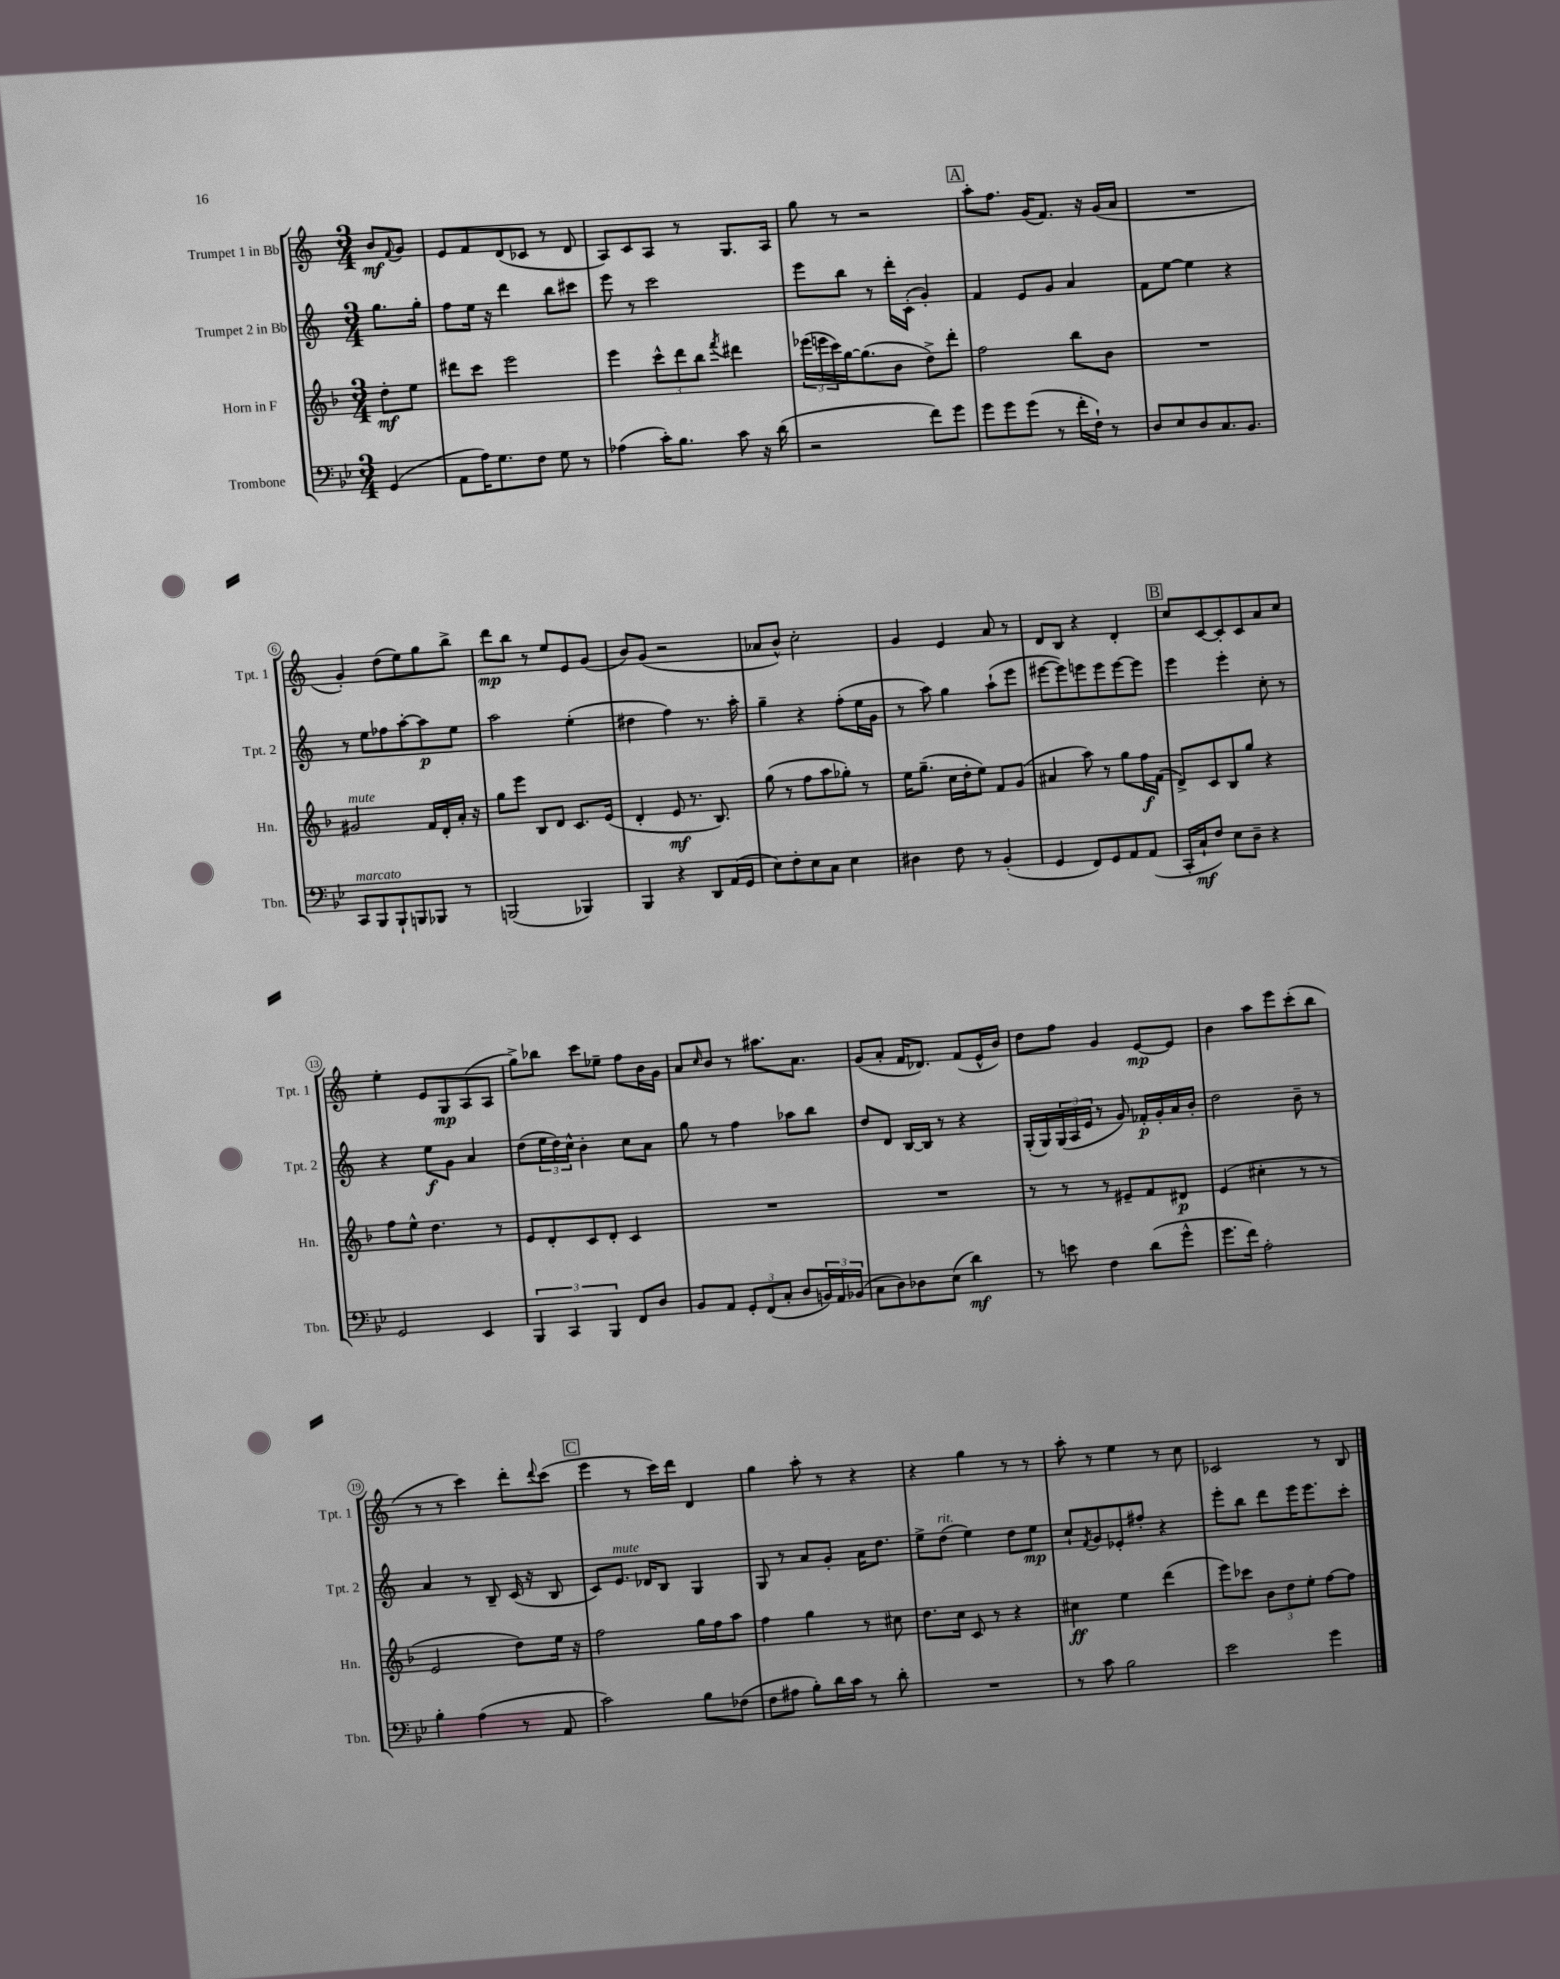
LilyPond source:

<<
\new StaffGroup <<
\new Staff = "s0" \with { instrumentName = "Trumpet 1 in Bb" shortInstrumentName = "Tpt. 1" } {
    \clef treble \key c \major \numericTimeSignature \time 3/4 \partial 4
    b'8\mf \appoggiatura { f'8 } g'8 |
    e'8 f'8 d'8( ces'8 r8 d'8 |
    a8) c'8 a8 r8 g8. a16 |
    g''8 r8 r2 |
    \mark \markup { \box "A" } a''8-. f''8. g'16( f'8.) r16 g'16( a'16 |
    R2. |
    g'4-.) d''8( e''8) g''8 b''8-> |
    d'''8\mp b''8 r8 e''8 e'8 g'8( |
    b'8) g'8( r2 |
    aes'8 b'8-^) c''2-. |
    g'4 e'4 a'8 r8 |
    d'8 b8 r4 d'4-. |
    \mark \markup { \box "B" } c''8 c'8~ c'8-. c'8 a'8 c''8 |
    e''4-. e'8 g8\mp a8( a8 |
    g''8->) bes''8 c'''8 ees''8-- f''8 b'16 g'16 |
    a'8 \grace { c''16 } b'8 r8 ais''8. a'8. |
    g'8( a'8-. f'16 des'8.) f'8( e'16-^ b'16) |
    d''8 f''8 g'4 e'8~\mp e'8 |
    b'4 a''8 e'''8 c'''8-.( b''8 |
    r8 r8 c'''4) d'''8-. \appoggiatura { d'''8 } c'''8( |
    \mark \markup { \box "C" } e'''4 r8 c'''16) d'''16 d'4 |
    g''4 a''8-. r8 r4 |
    r4 g''4 r8 r8 |
    a''8-. r8 e''4 r8 c''8 |
    ces'2 r8 b8 \bar "|." |
}
\new Staff = "s1" \with { instrumentName = "Trumpet 2 in Bb" shortInstrumentName = "Tpt. 2" } {
    \clef treble \key c \major \numericTimeSignature \time 3/4 \partial 4
    g''8. g''16-. |
    f''8 e''16 r16 d'''4 b''8 cis'''8 |
    e'''8 r8 c'''2 |
    e'''8 b''8 r8 d'''16-. c'16-.( g'4-.) |
    \mark \markup { \box "A" } f'4 e'8 g'8 a'4 |
    f'8 e''8~ e''4 r4 |
    r8 e''8 fes''8 a''8~-. a''8\p e''8 |
    a''2 e''4-.( |
    dis''4 f''4) r8. a''16-. |
    g''4-- r4 f''8-.( e''16 g'16 |
    r8 a''8) g''4 a''8-!( e'''8 |
    eis'''8~ eis'''8) e'''8 e'''8 e'''8~ e'''8 |
    \mark \markup { \box "B" } e'''4 e'''4-. c''8-. r8 |
    r4 e''8\f g'8 a'4 |
    d''8( \tuplet 3/2 { e''16 d''16) c''16-^ } b'4-. c''8 a'8 |
    g''8 r8 f''4 aes''8 b''8 |
    d''8 d'8 b16~ b16 r8 r4 |
    g16-.( g16) \tuplet 3/2 { g16( a16 e'16 } r8 g'8) fes'16-.\p g'16-. a'16 b'16-. |
    d''2 b'8-- r8 |
    a'4 r8 b8-- c'16( r16 b8 |
    \mark \markup { \box "C" } c'8) e'8.^\markup { \italic "mute" } des'16 b8 g4 |
    g8 r8 a'8 g'8-. a'16 d''8. |
    e''8-> d''8^\markup { \italic "rit." }( e''4) d''8 e''8\mp |
    c''8-! \acciaccatura { f'8 } g'8 ees'8-. fis''8-. r4 |
    e'''8-. b''8 d'''8 e'''16 e'''8. c'''8-. \bar "|." |
}
\new Staff = "s2" \with { instrumentName = "Horn in F" shortInstrumentName = "Hn." } {
    \clef treble \key f \major \numericTimeSignature \time 3/4 \partial 4
    d''8-.\mf e''8 |
    dis'''8 c'''8 e'''2 |
    e'''4 \tuplet 3/2 { c'''8-^ d'''8 bes''8 } \acciaccatura { f'''8 } dis'''4 |
    \tuplet 3/2 { ees'''16( e'''16 c'''16) } g''16~ g''8.( bes'8 d''8->) d'''8-. |
    \mark \markup { \box "A" } f''2 bes''8 bes'8 |
    R2. |
    gis'2^\markup { \italic "mute" } f'16 d'16-. a'16-. r16 |
    g''8 e'''8 bes8 d'8 c'8. e'16( |
    d'4-. e'8\mf r8. bes8.) |
    g''8( r8 f''8 a''8 ges''8-.) r8 |
    e''16 g''8.--( c''16 d''16-. e''8) f'8 g'8( |
    ais'4 a''8) r8 g''8 f''16\f f'16( |
    \mark \markup { \box "B" } d'8->) c'8 bes8 g''8 r4 |
    f''8 e''8-^ d''4. r8 |
    e'8 d'8-. c'8 d'8-. c'4 |
    R2. |
    R2. |
    r8 r8 r8 eis'8-- f'8 dis'8\p |
    e'4( cis''4-. r8 r8 |
    e'2 d''8) e''16 r16 |
    \mark \markup { \box "C" } f''2 g''16 f''16 a''8 |
    f''4 g''4 r8 cis''8 |
    d''8. c''16 c'8 r8 r4 |
    cis''4\ff e''4 d'''4( |
    e'''8) ces'''8 \tuplet 3/2 { bes'8 d''8 e''8-. } f''8~ f''8 \bar "|." |
}
\new Staff = "s3" \with { instrumentName = "Trombone" shortInstrumentName = "Tbn." } {
    \clef bass \key bes \major \numericTimeSignature \time 3/4 \partial 4
    g,4( |
    a,8 a16) g8. f8 g8 r8 |
    aes4( c'16-.) bes8. c'8 r16 d'16( |
    r2 f'8) g'8 |
    \mark \markup { \box "A" } g'8 g'8 g'8( r8 f'16-. f16-!) r8 |
    d8 ees8 d8 c8. bes,8. |
    c,8^\markup { \italic "marcato" } bes,,8 bes,,8-! b,,8 bes,,8 r8 |
    b,,2( bes,,4) |
    bes,,4 r4 d,8 a,16( g,16 |
    ees8) f8-. ees8 c8 ees4 |
    dis4 f8 r8 bes,4-.( |
    g,4 f,8) g,8 a,8 a,8( |
    \mark \markup { \box "B" } c,16-. c16-!\mf f8) ees8 d8-- r4 |
    g,2 ees,4 |
    \tuplet 3/2 { bes,,4 c,4 bes,,4 } f,8 d8 |
    bes,8 a,8 \tuplet 3/2 { g,8-. f,8( c8-. } d8 \tuplet 3/2 { b,16) a,16 bes,16( } |
    c8 d8) des8 ees8( d'4\mf) |
    r8 e'8 f4 d'8( g'8-^ |
    g'8. f'16) a2-. |
    bes4-. a4( r8 a,8 |
    \mark \markup { \box "C" } c'2) bes8 fes8( |
    f8 ais8 bes8-.) d'16 c'16 r8 d'8-. |
    R2. |
    r8 c'8 bes2 |
    ees'2 g'4 \bar "|." |
}
>>
>>
\layout { \context { \Score \override BarNumber.stencil = #(make-stencil-circler 0.1 0.3 ly:text-interface::print) } }
